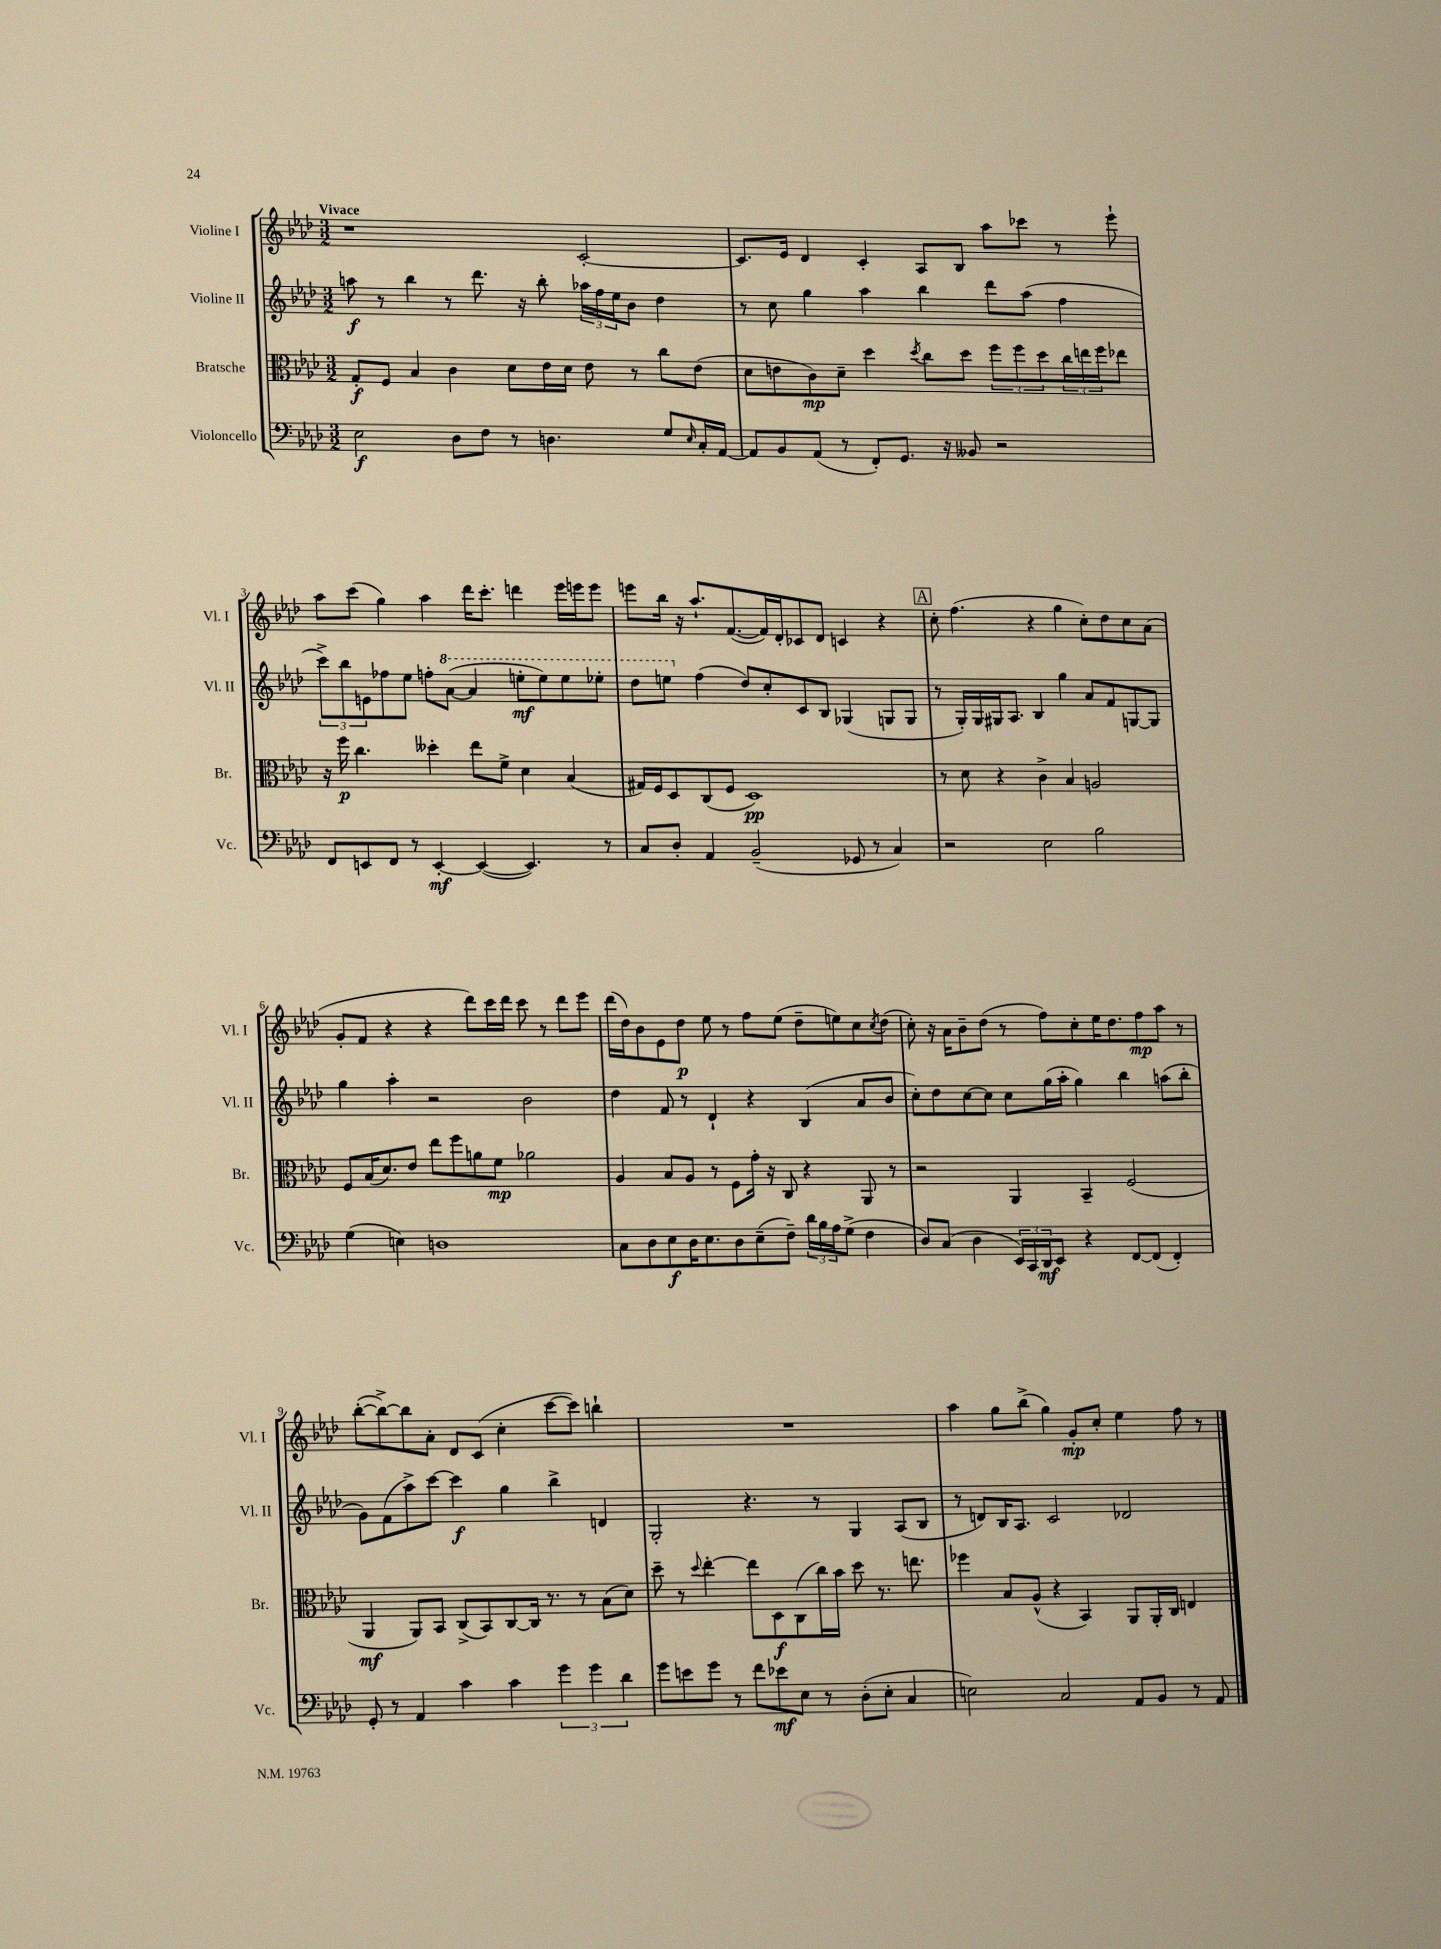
<<
\new StaffGroup <<
\new Staff = "s0" \with { instrumentName = "Violine I" shortInstrumentName = "Vl. I" } {
    \clef treble \key aes \major \numericTimeSignature \time 3/2 \tempo "Vivace"
    r1 c'2~-. |
    c'8. ees'16 des'4 c'4-. aes8 bes8 aes''8 ces'''8 r8 ees'''8-! |
    aes''8 c'''8( g''4) aes''4 des'''16 c'''8.-. d'''4 ees'''16 e'''16 e'''8 |
    e'''8 bes''16 r16 aes''8.-! f'8.~( f'16) des'16-. ces'8 des'8 c'4 r4 |
    \mark \markup { \box "A" } c''8-. f''4.( r4 g''4 c''8-.) des''8 c''8 aes'8( |
    g'8-. f'8 r4 r4 des'''8) c'''16 des'''16 c'''8 r8 des'''8 ees'''8 |
    des'''16( des''16) bes'8 ees'8 des''8\p ees''8 r8 f''8 ees''8( des''8-- e''8) c''8 \acciaccatura { c''8 } des''8( |
    c''8-.) r16 aes'16 bes'8-- des''8( r8 f''8) c''8-. ees''16 des''8. f''8\mp aes''8 r8 |
    bes''8~-.( bes''8~->) bes''8 aes'8-. des'8 c'8( c''4-. c'''8~ c'''8) b''4-! |
    R1. |
    aes''4 g''8 bes''8->( g''4) g'8-.\mp c''8-. ees''4 f''8 r8 \bar "|." |
}
\new Staff = "s1" \with { instrumentName = "Violine II" shortInstrumentName = "Vl. II" } {
    \clef treble \key aes \major \numericTimeSignature \time 3/2
    a''8\f r8 bes''4 r8 des'''8. r16 bes''8-. \tuplet 3/2 { aes''16 f''16 ees''16 } bes'8 des''4 |
    r8 c''8 g''4 aes''4 bes''4 des'''8 aes''8( f''4 |
    \tuplet 3/2 { c'''8->) bes''8 e'8 } fes''8 ees''8 f''8-. \ottava #1 aes''8~( aes''4 e'''8-.\mf e'''8) e'''8 ees'''8-. |
    des'''8 e'''8 \ottava #0 f''4( des''8) c''8-. c'8 bes8 ges4( g8 g8 |
    \mark \markup { \box "A" } r8 g16-.) g16 gis16 aes8. bes4 g''4 aes'8 f'8 g8~ g8 |
    g''4 aes''4-. r2 bes'2 |
    des''4 f'8 r8 des'4-! r4 bes4( aes'8 bes'8 |
    c''8-.) des''8 c''8~ c''8 c''8 g''16( aes''16-. g''4) bes''4 a''8( bes''8-. |
    g'8) f'8( aes''8->) c'''8~ c'''4\f g''4 bes''4-> d'4 |
    g2-. r4. r8 g4 aes8( bes8 |
    r8 d'8) bes16 aes8. c'2 des'2 \bar "|." |
}
\new Staff = "s2" \with { instrumentName = "Bratsche" shortInstrumentName = "Br." } {
    \clef alto \key aes \major \numericTimeSignature \time 3/2
    g8-.\f f8 bes4 c'4 des'8 ees'16 des'16 ees'8 r8 c''8 ees'8( |
    des'8 e'8 c'8\mp) des'8-- des''4 \acciaccatura { des''8 } c''8 des''8 \tuplet 3/2 { f''8 f''8 des''8 } \tuplet 3/2 { c''16 e''16 f''16 } ees''8 |
    r16 f''16\p c''4. deses''4-. ees''8 f'8-> des'4 bes4( |
    gis16) f16 des8 c8( f8 des1\pp) |
    \mark \markup { \box "A" } r8 des'8 r4 c'4-> bes4 a2 |
    f8 bes16( des'8.) ees'8 ees''8 f''8 a'8 f'8\mp aes'2 |
    aes4 bes8 aes8 r8 f8 g'16-. r16 c8 r4 aes,8 r8 |
    r2 aes,4 bes,4-- f2( |
    aes,4\mf aes,8) bes,8 c8->( bes,8) c8~ c16 r8. r8 bes8( des'8) |
    des''8-- r8 \appoggiatura { des''8 } ees''4~-. ees''8 des8\f c8( c''16) bes'16 des''8 r8. e''8. |
    fes''4 bes8 aes8-^( r4 bes,4) aes,8 aes,16-. c16 e4 \bar "|." |
}
\new Staff = "s3" \with { instrumentName = "Violoncello" shortInstrumentName = "Vc." } {
    \clef bass \key aes \major \numericTimeSignature \time 3/2
    ees2\f des8 f8 r8 d4. g8 \grace { ees16 } c16-. aes,16~ |
    aes,8 bes,8 aes,8( r8 f,8-.) g,8. r16 beses,8 r2 |
    f,8 e,8 f,8 r8 e,4~-.\mf e,4~( e,4.) r8 |
    c8 des8-. aes,4 bes,2--( ges,8 r8 c4) |
    \mark \markup { \box "A" } r2 ees2 bes2 |
    g4( e4) d1 |
    c8 des8 ees8\f des16 ees8. des8 ees8--( f8--) \tuplet 3/2 { des'16 bes16 aes16 } g8->( f4 |
    des8) c8( des4 \tuplet 3/2 { ees,16) c,16 des,16\mf } ees,8 r4 f,8~ f,8( f,4-.) |
    g,8-. r8 aes,4 c'4 c'4 \tuplet 3/2 { g'4 g'4 des'4 } |
    g'8 e'8 g'8 r8 f'8 ees'8\mf ees8 r8 des8-.( ees8-. c4 |
    e2) c2 aes,8 bes,8 r8 aes,8 \bar "|." |
}
>>
>>
